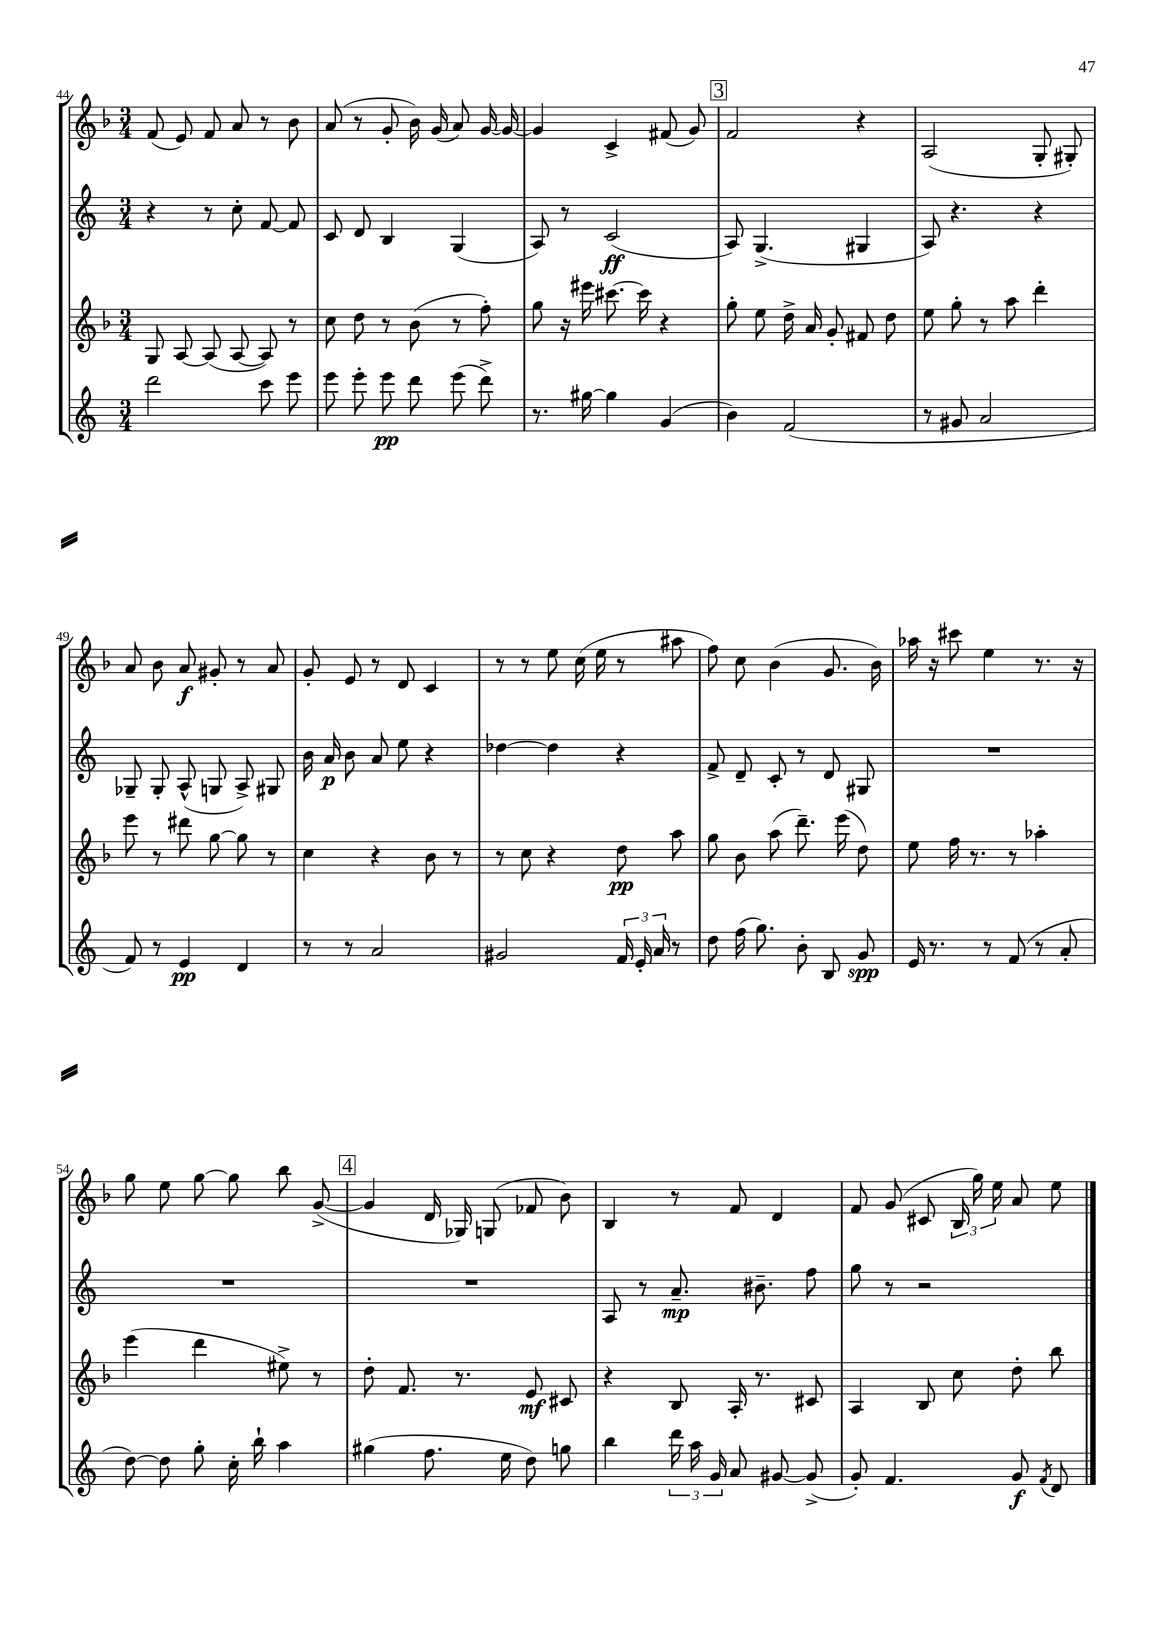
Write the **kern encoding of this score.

**kern	**dynam	**kern	**dynam	**kern	**dynam	**kern	**dynam
*part4	*part4	*part3	*part3	*part2	*part2	*part1	*part1
*staff4	*staff4	*staff3	*staff3	*staff2	*staff2	*staff1	*staff1
*clefG2	*	*clefG2	*	*clefG2	*	*clefG2	*
*k[]	*	*k[b-]	*	*k[]	*	*k[b-]	*
*M3/4	*	*M3/4	*	*M3/4	*	*M3/4	*
=44	=44	=44	=44	=44	=44	=44	=44
2ddd\	.	8G/	.	4r	.	(8f/	.
.	.	[8A/	.	.	.	8e/)	.
.	.	(8A/]	.	8r	.	8f/	.
.	.	[8A/	.	8cc'\	.	8a/	.
8ccc\	.	8A/])	.	[8f/	.	8r	.
8eee\	.	8r	.	8f/]	.	8b-\	.
=45	=45	=45	=45	=45	=45	=45	=45
8eee\	.	8cc\	.	8c/	.	(8a/	.
8eee'\	.	8dd\	.	8d/	.	8r	.
8eee\	pp	8r	.	4B/	.	8g'/	.
8ddd\	.	(8b-\	.	.	.	16b-\)	.
.	.	.	.	.	.	(16g/	.
(8eee\	.	8r	.	(4G/	.	8a/)	.
8ddd^\)	.	8ff'\)	.	.	.	[16g/	.
.	.	.	.	.	.	16g/_	.
=46	=46	=46	=46	=46	=46	=46	=46
8.r	.	8gg\	.	8A/)	.	4g/]	.
.	.	16r	.	8r	.	.	.
[16gg#X\	.	16eee#X\	.	.	.	.	.
4gg#\]	.	[8.ccc#X\	.	(2c/	ff	4c^/	.
.	.	16ccc#\]	.	.	.	.	.
(4g/	.	4r	.	.	.	(8f#X/	.
.	.	.	.	.	.	8g/)	.
!!LO:REH:place=s1:t=3
=47	=47	=47	=47	=47	=47	=47	=47
4b\)	.	8gg'\	.	8A/)	.	2f/	.
.	.	8ee\	.	(4.G^/	.	.	.
(2f/	.	16dd^\	.	.	.	.	.
.	.	16a/	.	.	.	.	.
.	.	8g'/	.	.	.	.	.
.	.	8f#X/	.	4G#X/	.	4r	.
.	.	8dd\	.	.	.	.	.
=48	=48	=48	=48	=48	=48	=48	=48
8r	.	8ee\	.	8A/)	.	(2A/	.
8g#X/	.	8gg'\	.	4.r	.	.	.
2a/	.	8r	.	.	.	.	.
.	.	8aa\	.	.	.	.	.
.	.	4ddd'\	.	4r	.	8G'/	.
.	.	.	.	.	.	8G#X'/)	.
!!LO:LB:g=z
=49	=49	=49	=49	=49	=49	=49	=49
8f/)	.	8eee\	.	8G-X~/	.	8a/	.
8r	.	8r	.	8G-'/	.	8b-\	.
4e/	pp	8ddd#X\	.	(8A^^/	.	8a/	f
.	.	[8gg\	.	8Gn/	.	8g#X'/	.
4d/	.	8gg\]	.	8A^/)	.	8r	.
.	.	8r	.	8G#X/	.	8a/	.
=50	=50	=50	=50	=50	=50	=50	=50
8r	.	4cc\	.	16b\	.	8g'/	.
.	.	.	.	16a/	p	.	.
8r	.	.	.	8b\	.	8e/	.
2a/	.	4r	.	8a/	.	8r	.
.	.	.	.	8ee\	.	8d/	.
.	.	8b-\	.	4r	.	4c/	.
.	.	8r	.	.	.	.	.
=51	=51	=51	=51	=51	=51	=51	=51
2g#X/	.	8r	.	[4dd-X\	.	8r	.
.	.	8cc\	.	.	.	8r	.
.	.	4r	.	4dd-\]	.	8ee\	.
.	.	.	.	.	.	(16cc\	.
.	.	.	.	.	.	16ee\	.
24f/	.	8dd\	pp	4r	.	8r	.
24e'/	.	.	.	.	.	.	.
24a/	.	.	.	.	.	.	.
8r	.	8aa\	.	.	.	8aa#X\	.
=52	=52	=52	=52	=52	=52	=52	=52
8dd\	.	8gg\	.	8f^/	.	8ff\)	.
(16ff\	.	8b-\	.	8d~/	.	8cc\	.
8.gg\)	.	.	.	.	.	.	.
.	.	(8aa\	.	8c'/	.	(4b-\	.
8b'\	.	8.ddd~\)	.	8r	.	.	.
8B/	.	.	.	8d/	.	8.g/	.
.	.	(16eee\	.	.	.	.	.
8g/	spp	8dd\)	.	8G#X/	.	.	.
.	.	.	.	.	.	16b-\)	.
=53	=53	=53	=53	=53	=53	=53	=53
16e/	.	8ee\	.	2.r	.	16aa-X\	.
8.r	.	.	.	.	.	16r	.
.	.	16ff\	.	.	.	8ccc#X\	.
.	.	8.r	.	.	.	.	.
8r	.	.	.	.	.	4ee\	.
(8f/	.	8r	.	.	.	.	.
8r	.	4aa-X'\	.	.	.	8.r	.
8a'/	.	.	.	.	.	.	.
.	.	.	.	.	.	16r	.
!!LO:LB:g=z
=54	=54	=54	=54	=54	=54	=54	=54
[8dd\)	.	(4eee\	.	2.r	.	8gg\	.
8dd\]	.	.	.	.	.	8ee\	.
8gg'\	.	4ddd\	.	.	.	[8gg\	.
16cc'\	.	.	.	.	.	8gg\]	.
16bb`\	.	.	.	.	.	.	.
4aa\	.	8ee#X^\)	.	.	.	8bb-\	.
.	.	8r	.	.	.	([8g^/	.
!!LO:REH:place=s1:t=4
=55	=55	=55	=55	=55	=55	=55	=55
(4gg#X\	.	8dd'\	.	2.r	.	4g/]	.
.	.	8.f/	.	.	.	.	.
8.ff\	.	.	.	.	.	16d/	.
.	.	8.r	.	.	.	16G-X/)	.
.	.	.	.	.	.	(8Gn/	.
16ee\	.	.	.	.	.	.	.
8dd\)	.	8e/	mf	.	.	8f-X/	.
8ggn\	.	8c#X/	.	.	.	8b-\)	.
=56	=56	=56	=56	=56	=56	=56	=56
4bb\	.	4r	.	8A/	.	4B-/	.
.	.	.	.	8r	.	.	.
24ddd\	.	8B-/	.	8.a~/	mp	8r	.
24aa\	.	.	.	.	.	.	.
24g/	.	.	.	.	.	.	.
8a/	.	16A'/	.	.	.	8f/	.
.	.	8.r	.	8.b#X~\	.	.	.
[8g#X/	.	.	.	.	.	4d/	.
(8g#^/]	.	8c#X/	.	8ff\	.	.	.
=57	=57	=57	=57	=57	=57	=57	=57
8g'/)	.	4A/	.	8gg\	.	8f/	.
4.f/	.	.	.	8r	.	(8g/	.
.	.	8B-/	.	2r	.	8c#X/	.
.	.	8cc\	.	.	.	24B-/	.
.	.	.	.	.	.	24gg\)	.
.	.	.	.	.	.	24ee\	.
8g/	f	8dd'\	.	.	.	8a/	.
8qf/	.	.	.	.	.	.	.
8d/	.	8bb-\	.	.	.	8ee\	.
==	==	==	==	==	==	==	==
*-	*-	*-	*-	*-	*-	*-	*-
